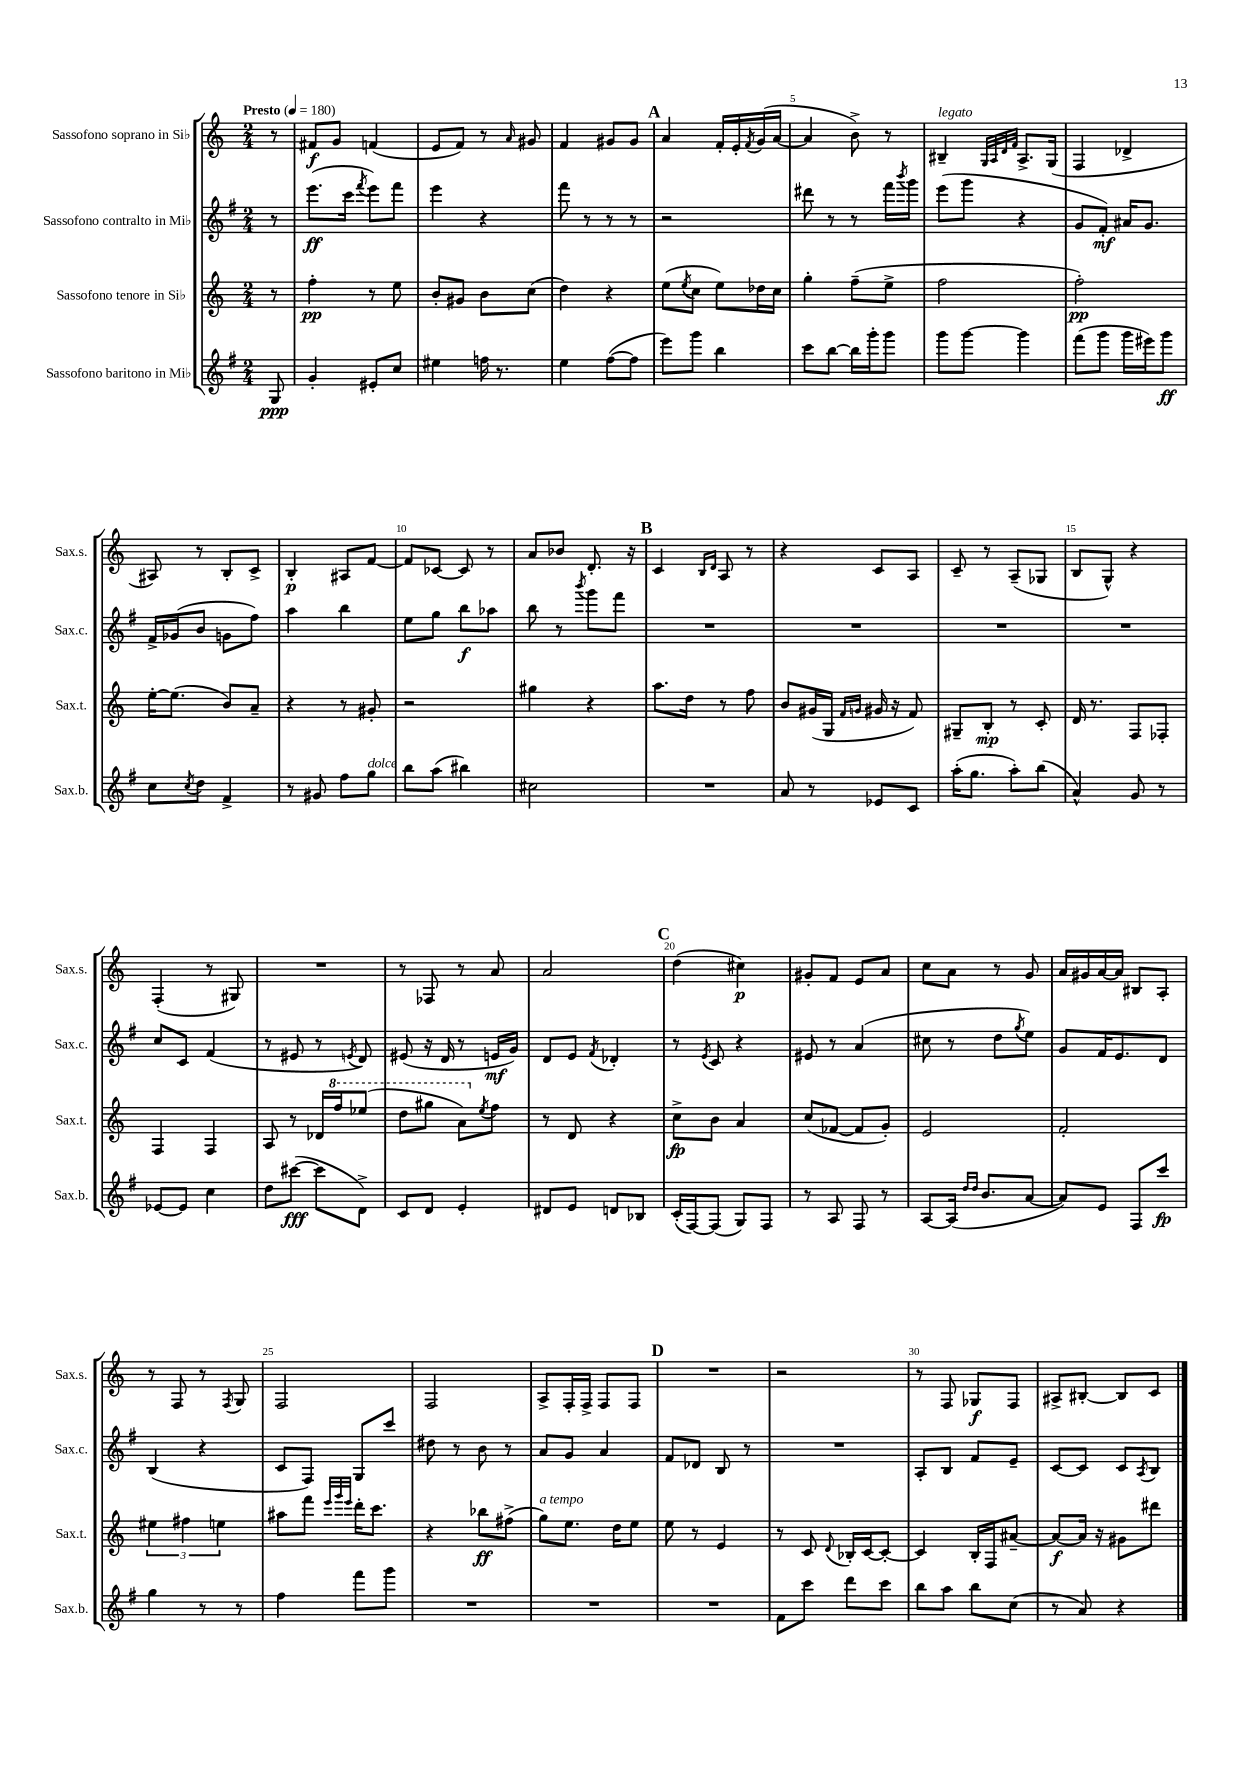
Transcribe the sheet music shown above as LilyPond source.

<<
\new StaffGroup <<
\new Staff = "s0" \with { instrumentName = "Sassofono soprano in Sib" shortInstrumentName = "Sax.s." } {
    \clef treble \key c \major \numericTimeSignature \time 2/4 \partial 8 \tempo "Presto" 4 = 180
    r8 |
    fis'8\f g'8 f'4( |
    e'8 f'8) r8 \grace { a'16 } gis'8 |
    f'4 gis'8 gis'8 |
    \mark \markup { \bold "A" } a'4 f'16-. e'16-. \acciaccatura { f'8 } g'16( a'16~ |
    a'4 b'8->) r8 |
    bis4--^\markup { \italic "legato" } \grace { g32 a32 d'32 f'32 } a8.-> g16( |
    f4 des'4-> |
    ais8) r8 b8-. c'8-> |
    b4-.\p ais8 f'8~ |
    f'8 ces'8~ ces'8 r8 |
    a'8 bes'8 d'8.-. r16 |
    \mark \markup { \bold "B" } c'4 \grace { b16 d'16 } a8 r8 |
    r4 c'8 a8 |
    c'8-- r8 a8--( ges8 |
    b8 g8-^) r4 |
    f4-.( r8 gis8) |
    R2 |
    r8 fes8 r8 a'8 |
    a'2 |
    \mark \markup { \bold "C" } d''4( cis''4\p) |
    gis'8-. f'8 e'8 a'8 |
    c''8 a'8 r8 g'8 |
    a'16 gis'16 a'16~ a'16 bis8 a8-. |
    r8 f8 r8 \acciaccatura { f8 } g8 |
    f2 |
    f2 |
    a8-> f16-. f16-> f8 f8 |
    \mark \markup { \bold "D" } R2 |
    r2 |
    r8 f8 ges8\f f8 |
    ais8-> bis8~-. bis8 c'8 \bar "|." |
}
\new Staff = "s1" \with { instrumentName = "Sassofono contralto in Mib" shortInstrumentName = "Sax.c." } {
    \clef treble \key g \major \numericTimeSignature \time 2/4 \partial 8
    r8 |
    e'''8.\ff( c'''16 \acciaccatura { fis'''8 } e'''8) fis'''8 |
    e'''4 r4 |
    fis'''8 r8 r8 r8 |
    \mark \markup { \bold "A" } r2 |
    dis'''8 r8 r8 fis'''16 \acciaccatura { b'''8 } g'''16 |
    e'''8( g'''8 r4 |
    g'8 fis'8-.\mf) ais'16 g'8. |
    fis'16-> ges'16( b'8 g'8 fis''8) |
    a''4 b''4 |
    e''8 g''8 b''8\f aes''8 |
    b''8 r8 \acciaccatura { b'''8 } g'''8 fis'''8 |
    \mark \markup { \bold "B" } R2 |
    R2 |
    R2 |
    R2 |
    c''8 c'8 fis'4( |
    r8 eis'8 r8 \acciaccatura { e'8 } d'8) |
    eis'8( r16 d'16 r8 e'16\mf g'16) |
    d'8 e'8 \acciaccatura { fis'8 } des'4-. |
    \mark \markup { \bold "C" } r8 \acciaccatura { e'8 } c'8 r4 |
    eis'8 r8 a'4( |
    cis''8 r8 d''8 \acciaccatura { g''8 } e''8) |
    g'8 fis'16 e'8. d'8 |
    b4( r4 |
    c'8 fis8) g8 c'''8 |
    dis''8 r8 b'8 r8 |
    a'8 g'8 a'4 |
    \mark \markup { \bold "D" } fis'8 des'8 b8 r8 |
    R2 |
    a8-. b8 fis'8 e'8-- |
    c'8~ c'8 c'8 \acciaccatura { a8 } b8 \bar "|." |
}
\new Staff = "s2" \with { instrumentName = "Sassofono tenore in Sib" shortInstrumentName = "Sax.t." } {
    \clef treble \key c \major \numericTimeSignature \time 2/4 \partial 8
    r8 |
    f''4-.\pp r8 e''8 |
    b'8-. gis'8 b'8 c''8( |
    d''4) r4 |
    \mark \markup { \bold "A" } e''8( \acciaccatura { e''8 } c''8 e''8) des''16 c''16 |
    g''4-. f''8--( e''8-> |
    f''2 |
    f''2-.\pp) |
    e''16~-. e''8.( b'8) a'8-- |
    r4 r8 gis'8-. |
    r2 |
    gis''4 r4 |
    \mark \markup { \bold "B" } a''8. d''16 r8 f''8 |
    b'8 gis'16( g16 \grace { f'16 g'16 } gis'16 r16 f'8) |
    gis8-- b8-.\mp r8 c'8-. |
    d'16 r8. f8 fes8-. |
    f4 f4 |
    a8 r8 des'16 \ottava #1 f'''16 ees'''8( |
    d'''8 gis'''8 a''8) \ottava #0 \acciaccatura { e''8 } f''8 |
    r8 d'8 r4 |
    \mark \markup { \bold "C" } c''8->\fp b'8 a'4 |
    c''8( fes'8~ fes'8 g'8-.) |
    e'2 |
    f'2-. |
    \tuplet 3/2 { eis''4 fis''4 e''4 } |
    ais''8 f'''8 \grace { e'''32 g'''32 e'''32 } d'''16-. c'''8. |
    r4 bes''8\ff fis''8->( |
    g''8^\markup { \italic "a tempo" }) e''8. d''16 e''8 |
    \mark \markup { \bold "D" } e''8 r8 e'4 |
    r8 c'8 \appoggiatura { d'8 } bes16-. c'16~ c'8~-. |
    c'4 b16-. f16 ais'8~-- |
    ais'8~\f ais'16 r16 gis'8 dis'''8 \bar "|." |
}
\new Staff = "s3" \with { instrumentName = "Sassofono baritono in Mib" shortInstrumentName = "Sax.b." } {
    \clef treble \key g \major \numericTimeSignature \time 2/4 \partial 8
    g8\ppp |
    g'4-. eis'8-. c''8 |
    eis''4 f''16 r8. |
    e''4 fis''8~( fis''8 |
    \mark \markup { \bold "A" } e'''8) g'''8 b''4 |
    c'''8 b''8~ b''16 g'''16-. g'''8 |
    g'''8 g'''8~ g'''4 |
    fis'''8( g'''8 g'''16 eis'''16) g'''8\ff |
    c''8 \acciaccatura { c''8 } d''8 fis'4-> |
    r8 gis'8 fis''8 g''8^\markup { \italic "dolce" } |
    b''8 a''8( bis''4) |
    cis''2 |
    \mark \markup { \bold "B" } R2 |
    a'8 r8 ees'8 c'8 |
    a''16-.( g''8. a''8-.) b''8( |
    a'4-^) g'8 r8 |
    ees'8~ ees'8 c''4 |
    d''8 cis'''8~\fff( cis'''8 d'8->) |
    c'8 d'8 e'4-. |
    dis'8 e'8 d'8 bes8 |
    \mark \markup { \bold "C" } c'16-.( fis16~) fis8( g8) fis8 |
    r8 a8 fis8 r8 |
    a8~ a16( \grace { d''16 d''16 } b'8. a'8~ |
    a'8) e'8 fis8 c'''8\fp |
    g''4 r8 r8 |
    fis''4 fis'''8 g'''8 |
    R2 |
    R2 |
    \mark \markup { \bold "D" } R2 |
    fis'8 c'''8 d'''8 c'''8 |
    b''8 a''8 b''8 c''8( |
    r8 a'8) r4 \bar "|." |
}
>>
>>
\layout { \context { \Score \override BarNumber.break-visibility = ##(#f #t #t) barNumberVisibility = #(every-nth-bar-number-visible 5) } }
